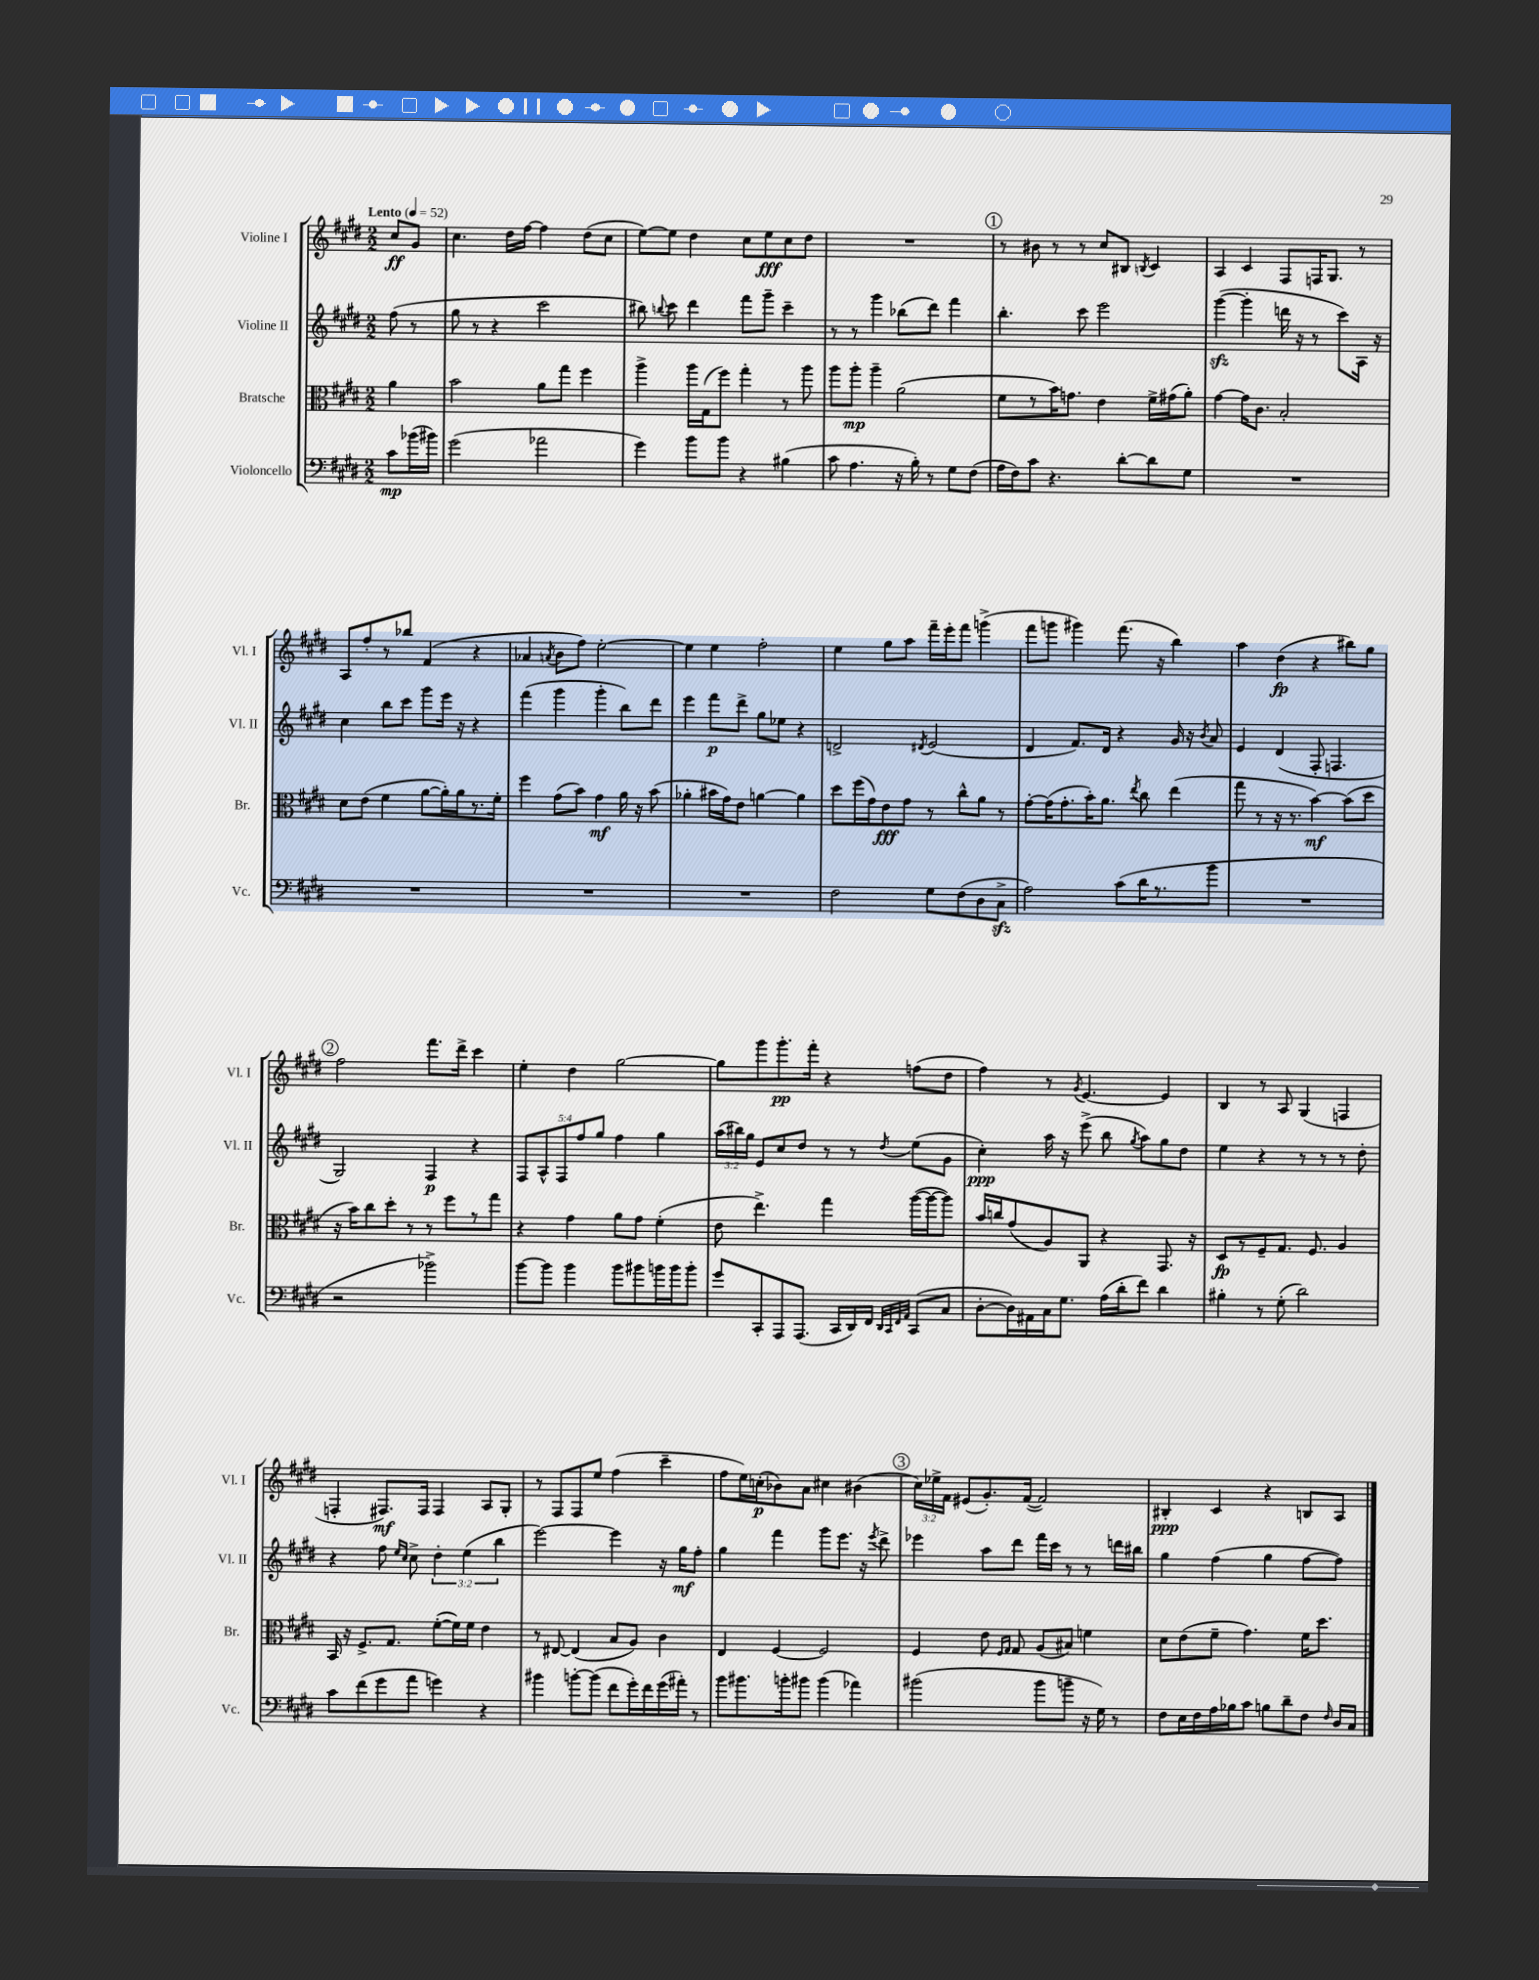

**kern	**dynam	**kern	**dynam	**kern	**dynam	**kern	**dynam
*part4	*part4	*part3	*part3	*part2	*part2	*part1	*part1
*staff4	*staff4	*staff3	*staff3	*staff2	*staff2	*staff1	*staff1
*I"Violoncello	*	*I"Bratsche	*	*I"Violine II	*	*I"Violine I	*
*I'Vc.	*	*I'Br.	*	*I'Vl. II	*	*I'Vl. I	*
*clefF4	*	*clefC3	*	*clefG2	*	*clefG2	*
*k[f#c#g#d#]	*	*k[f#c#g#d#]	*	*k[f#c#g#d#]	*	*k[f#c#g#d#]	*
*M2/2	*	*M2/2	*	*M2/2	*	*M2/2	*
*MM52	*	*MM52	*	*MM52	*	*MM52	*
=	=	=	=	=	=	=	=
!	!	!	!	!	!	!LO:TX:a:B:t=Lento	!
8c#\L	mp	4a\	.	(8ff#\	.	8cc#/L	ff
(16b-X\L	.	.	.	8r	.	8g#/J	.
16b#X\JJ)	.	.	.	.	.	.	.
=1	=1	=1	=1	=1	=1	=1	=1
(2g#\	.	2b\	.	8gg#\	.	4.cc#\	.
.	.	.	.	8r	.	.	.
.	.	.	.	4r	.	.	.
.	.	.	.	.	.	16dd#\LL	.
.	.	.	.	.	.	[16ff#\JJ	.
2a-X\	.	8a\L	.	2ccc#\	.	4ff#\]	.
.	.	8gg#\J	.	.	.	.	.
.	.	4ff#\	.	.	.	(8dd#\L	.
.	.	.	.	.	.	8cc#\J	.
=2	=2	=2	=2	=2	=2	=2	=2
4g#\)	.	4aa^\	.	8bb#X\)	.	[8ee\L)	.
.	.	.	.	8qqbbn/	.	.	.
.	.	.	.	8ccc#\	.	8ee\J]	.
8b\L	.	16aa\LL	.	4ddd#\	.	4dd#\	.
.	.	(16G#\J	.	.	.	.	.
8b\J	.	8ff#\J)	.	.	.	.	.
4r	.	4gg#'\	.	8fff#\L	.	8cc#\L	.
.	.	.	.	8ggg#~\J	.	8ee\	fff
(4B#X\	.	8r	.	4ccc#~\	.	8cc#\	.
.	.	8aa\	.	.	.	8dd#\J	.
=3	=3	=3	=3	=3	=3	=3	=3
8c#\	.	8aa\L	.	8r	.	1r	.
4.A\	.	8aa'\J	mp	8r	.	.	.
.	.	4aa~\	.	4ggg#\	.	.	.
16r	.	(2a\	.	(8bb-X\L	.	.	.
16B'\)	.	.	.	.	.	.	.
8r	.	.	.	8ddd#\J)	.	.	.
8G#\L	.	.	.	4fff#\	.	.	.
(8F#\J	.	.	.	.	.	.	.
!!LO:REH:place=s1:t=1
=4	=4	=4	=4	=4	=4	=4	=4
16A\LL	.	8f#\L	.	4.bb'\	.	8r	.
16F#\J)	.	.	.	.	.	.	.
8c#\J	.	8r	.	.	.	8b#X\	.
4.r	.	16b\K)	.	.	.	8r	.
.	.	8.gn\J	.	.	.	.	.
.	.	.	.	8ccc#\	.	8r	.
.	.	4e\	.	2eee\	.	8cc#/L	.
[8d#'\L	.	.	.	.	.	8B#X/J	.
.	.	.	.	.	.	8qBn/	.
8d#\]	.	16f#^\LL	.	.	.	4c#/	.
.	.	(16g#X\J	.	.	.	.	.
8G#\J	.	8a'\J)	.	.	.	.	.
=5	=5	=5	=5	=5	=5	=5	=5
1r	.	[4g#\	.	([4ggg#zz\	.	4A/	.
.	.	16g#\KL]	.	4ggg#'\]	.	4c#/	.
.	.	8.c#\J	.	.	.	.	.
.	.	2B'/	.	16dddn\	.	8F#/L	.
.	.	.	.	16r	.	.	.
.	.	.	.	8r	.	16Fn/K	.
.	.	.	.	.	.	8.G#/J	.
.	.	.	.	8ccc#\L)	.	.	.
.	.	.	.	16A\Jk	.	8r	.
.	.	.	.	16r	.	.	.
!!LO:LB:g=z
=6	=6	=6	=6	=6	=6	=6	=6
1r	.	8d#\L	.	4cc#\	.	8A/L	.
.	.	(8e\J	.	.	.	8ff#'/	.
.	.	4f#\	.	8bb\L	.	8r	.
.	.	.	.	8ccc#\J	.	8bb-X/J	.
.	.	[8a\L	.	8ggg#\L	.	(4f#/	.
.	.	16a'\L])	.	16eee\Jk	.	.	.
.	.	16a\J	.	16r	.	.	.
.	.	8.r	.	4r	.	4r	.
.	.	16f#'\Jk	.	.	.	.	.
=7	=7	=7	=7	=7	=7	=7	=7
1r	.	4ff#\	.	(4fff#\	.	4a-X/	.
.	.	.	.	.	.	8qan/	.
.	.	(8g#\L	.	4ggg#\	.	8b\L	.
.	.	8b\J)	.	.	.	8ff#\J)	.
.	.	4g#\	mf	4ggg#'\	.	[2ee'\	.
.	.	16a\	.	8bb\L)	.	.	.
.	.	16r	.	.	.	.	.
.	.	(8b\	.	8ddd#\J	.	.	.
=8	=8	=8	=8	=8	=8	=8	=8
1r	.	4a-X'\	.	4eee\	.	4ee\]	.
.	.	16b#X\LL	.	8fff#\L	p	4ee\	.
.	.	16g#\J)	.	.	.	.	.
.	.	8e\J	.	8ddd#^\J	.	.	.
.	.	[4an\	.	8gg#\L	.	2ff#'\	.
.	.	.	.	8ee-X\J	.	.	.
.	.	4a\]	.	4r	.	.	.
=9	=9	=9	=9	=9	=9	=9	=9
2F#\	.	8dd#\L	.	2dn^/	.	4ee\	.
.	.	(16ff#\L	.	.	.	.	.
.	.	16g#\J)	.	.	.	.	.
.	.	8e\	fff	.	.	8gg#\L	.
.	.	8g#\J	.	.	.	8aa\J	.
.	.	.	.	8qd#X/	.	.	.
8G#\L	.	8r	.	(2e/	.	16fff#~\LL	.
.	.	.	.	.	.	16eee'\J	.
(8F#\	.	8cc#^^\L	.	.	.	8fff#\J	.
8D#\	.	8a\J	.	.	.	(4gggn^\	.
8C#zz^\J	.	8r	.	.	.	.	.
=10	=10	=10	=10	=10	=10	=10	=10
2A\)	.	[8g#'\L	.	4d#/	.	8fff#\L	.
.	.	(16g#\K]	.	.	.	8gggn\J	.
.	.	8.g#'\	.	.	.	.	.
.	.	.	.	8.f#/L)	.	4ggg#X\)	.
.	.	16b'\K)	.	.	.	.	.
.	.	8.a\J	.	16d#/Jk	.	.	.
(8c#\L	.	.	.	4r	.	(8.fff#\	.
.	.	8qee/	.	.	.	.	.
16d#\K	.	8cc#\	.	.	.	.	.
8.r	.	.	.	.	.	16r	.
.	.	(4ee\	.	16g#/	.	4bb\)	.
.	.	.	.	16r	.	.	.
.	.	.	.	8qb/	.	.	.
8b\J	.	.	.	8a/	.	.	.
=11	=11	=11	=11	=11	=11	=11	=11
1r	.	8gg#\	.	4e/	.	4aa\	.
.	.	8r	.	.	.	.	.
.	.	16r	.	(4d#/	.	(4dd#\	fp
.	.	8.r	.	.	.	.	.
.	.	[4b\)	mf	8F#'/	.	4r	.
.	.	.	.	4.Fn/	.	.	.
.	.	(8b\L]	.	.	.	8bb#X\L)	.
.	.	8dd#\J	.	.	.	8gg#\J	.
!!LO:LB:g=z
!!LO:REH:place=s1:t=2
=12	=12	=12	=12	=12	=12	=12	=12
2r	.	16r	.	2G#/)	.	2ff#\	.
.	.	16b\KL)	.	.	.	.	.
.	.	8cc#\	.	.	.	.	.
.	.	8dd#'\J	.	.	.	.	.
.	.	8r	.	.	.	.	.
2b-X^\)	.	8r	.	4F#/	p	8.fff#\L	.
.	.	8ff#\L	.	.	.	.	.
.	.	.	.	.	.	16ddd#^\Jk	.
.	.	8r	.	4r	.	4ccc#\	.
.	.	8gg#\J	.	.	.	.	.
=13	=13	=13	=13	=13	=13	=13	=13
[8b\L	.	4r	.	10F#/L	.	4ee'\	.
.	.	.	.	10A^^/	.	.	.
8b\J]	.	.	.	.	.	.	.
.	.	.	.	10F#/	.	.	.
4b\	.	4g#\	.	.	.	4dd#\	.
.	.	.	.	10ff#/	.	.	.
.	.	.	.	10gg#/J	.	.	.
8b\L	.	8a\L	.	4ff#\	.	[2gg#\	.
8b#X\	.	8g#\J	.	.	.	.	.
16bn\L	.	(4f#'\	.	4gg#\	.	.	.
16b\J	.	.	.	.	.	.	.
8b'\J	.	.	.	.	.	.	.
=14	=14	=14	=14	=14	=14	=14	=14
8g#/L	.	8e\	.	(24aa\LL	.	8gg#\L]	.
.	.	.	.	24bb#X\)	.	.	.
.	.	.	.	24gg#\JJ	.	.	.
8CC#'/	.	4.ee^\)	.	8e/L	.	8ggg#\	.
8AAA/	.	.	.	8cc#/	.	8.ggg#'\	pp
(8.AAA/J	.	.	.	8dd#/J	.	.	.
.	.	.	.	.	.	16fff#'\Jk	.
.	.	4gg#\	.	8r	.	4r	.
16CC#/LL	.	.	.	.	.	.	.
16DD#/)	.	.	.	8r	.	.	.
16FF#/JJ	.	.	.	.	.	.	.
32qqDD#/LLL	.	.	.	.	.	.	.
32qqCC#/	.	.	.	.	.	.	.
32qqFF#/	.	.	.	.	.	.	.
32qqAA/JJJ	.	.	.	8qdd#/	.	.	.
(8CC#/L	.	([16aa\LL	.	(8ee\L	.	(8ffn\L	.
.	.	16aa\J_	.	.	.	.	.
8C#/J	.	8aa\J])	.	8g#\J	.	8dd#\J	.
=15	=15	=15	=15	=15	=15	=15	=15
[8D#'\L	.	16b/LL	.	4cc#'\)	ppp	4ff#\)	.
.	.	16ccn/J	.	.	.	.	.
16D#\L])	.	(8g#/	.	.	.	.	.
16AA#X\	.	.	.	.	.	.	.
16C#\J	.	8A/)	.	16aa\	.	8r	.
8.G#\J	.	.	.	16r	.	.	.
.	.	.	.	.	.	8qg#/	.
.	.	8AA/J	.	(8eee^\	.	[4.e/	.
(16A\LL	.	4r	.	8bb\	.	.	.
16d#'\J	.	.	.	.	.	.	.
.	.	.	.	8qgg#/	.	.	.
8f#\J)	.	.	.	8aa\L)	.	.	.
4d#\	.	8.GG#/	.	8gg#\	.	4e/]	.
.	.	.	.	8dd#\J	.	.	.
.	.	16r	.	.	.	.	.
=16	=16	=16	=16	=16	=16	=16	=16
4B#X'\	.	8D#/L	fp	4ee\	.	4B/	.
.	.	8r	.	.	.	.	.
8r	.	8F#~/	.	4r	.	8r	.
(8G#'\	.	8.G#/J	.	.	.	8A/	.
2d#\)	.	.	.	8r	.	(4G#/	.
.	.	8.F#/	.	.	.	.	.
.	.	.	.	8r	.	.	.
.	.	4A/	.	8r	.	4Fn/	.
.	.	.	.	8dd#'\	.	.	.
!!LO:LB:g=z
=17	=17	=17	=17	=17	=17	=17	=17
8c#\L	.	16BB/	.	4r	.	4Fn'/	.
.	.	16r	.	.	.	.	.
(8f#\	.	8.F#^/L	.	.	.	.	.
8g#\	.	.	.	8ff#\	.	8.F#X/L)	mf
.	.	8.G#/J	.	.	.	.	.
.	.	.	.	16qqee/LL	.	.	.
.	.	.	.	16qqcc#/JJ	.	.	.
8a\J	.	.	.	8cc#^\	.	.	.
.	.	.	.	.	.	16F#/Jk	.
4gn\)	.	([8f#'\L	.	6dd#'\	.	4F#/	.
.	.	16f#\L])	.	.	.	.	.
.	.	.	.	(6ee\	.	.	.
.	.	16f#\JJ	.	.	.	.	.
4r	.	4e\	.	.	.	8A/L	.
.	.	.	.	6bb\	.	.	.
.	.	.	.	.	.	8G#'/J	.
=18	=18	=18	=18	=18	=18	=18	=18
4b#X\	.	8r	.	[2eee\)	.	8r	.
.	.	[8E#X/	.	.	.	8F#/L	.
[8bn'\L	.	(4E#/]	.	.	.	8F#/	.
(8b\J]	.	.	.	.	.	8ee/J	.
8f#\L	.	8B/L	.	4eee\]	.	(4ff#\	.
16g#'\L)	.	8A/J)	.	.	.	.	.
16f#\	.	.	.	.	.	.	.
(16g#\	.	4c#\	.	16r	.	4ccc#~\	.
16a#X'\JJ)	.	.	.	16gg#\KL	mf	.	.
8r	.	.	.	8ff#'\J	.	.	.
=19	=19	=19	=19	=19	=19	=19	=19
8b\L	.	4E/	.	4gg#\	.	8ff#\L	.
8.b#X\	.	.	.	.	.	16ee\L)	.
.	.	.	.	.	.	(16ccn'\J	p
.	.	[4F#/	.	4fff#\	.	8b-X\)	.
16bn'\k	.	.	.	.	.	.	.
8b#X\J	.	.	.	.	.	8a\J	.
(4b#\	.	2F#/]	.	8ggg#\L	.	4cc#X\	.
.	.	.	.	8.eee\J	.	.	.
4a-X\)	.	.	.	.	.	(4b#X\	.
.	.	.	.	16r	.	.	.
.	.	.	.	8qeee/	.	.	.
.	.	.	.	8ddd#^\	.	.	.
!!LO:REH:place=s1:t=3
=20	=20	=20	=20	=20	=20	=20	=20
(2b#X\	.	4F#/	.	4eee-X\	.	24cc#\LL)	.
.	.	.	.	.	.	24ee-X^\	.
.	.	.	.	.	.	24f#\JJ	.
.	.	.	.	.	.	(8e#X/L	.
.	.	8e\	.	8aa\L	.	8.g#'/)	.
.	.	16qqF#/LL	.	.	.	.	.
.	.	16qqG#/JJ	.	.	.	.	.
.	.	8G#/	.	8ddd#\J	.	.	.
.	.	.	.	.	.	([16f#/Jk	.
8b#\L	.	(8A/L	.	16fff#\LL	.	2f#/])	.
.	.	.	.	16ccc#\JJ	.	.	.
8bn~\J	.	8B#X/J)	.	8r	.	.	.
16r	.	4fn\	.	8r	.	.	.
16G#\)	.	.	.	.	.	.	.
8r	.	.	.	16dddn\LL	.	.	.
.	.	.	.	16bb#X\JJ	.	.	.
=21	=21	=21	=21	=21	=21	=21	=21
8F#\L	.	8d#\L	.	4gg#\	.	4B#X'/	ppp
16E\L	.	(8e\	.	.	.	.	.
16F#\	.	.	.	.	.	.	.
16A\	.	8f#~\J	.	(4ff#\	.	4c#/	.
16B-X\J	.	.	.	.	.	.	.
8c#\J	.	4.g#\)	.	.	.	.	.
8Bn\L	.	.	.	4gg#\	.	4r	.
8d#~\	.	.	.	.	.	.	.
8F#\J	.	16f#\KL	.	[8ff#\L	.	8Bn/L	.
.	.	8.dd#\J	.	.	.	.	.
16qqF#/	.	.	.	.	.	.	.
16D#/LL	.	.	.	8ff#\J])	.	8A/J	.
16C#/JJ	.	.	.	.	.	.	.
==	==	==	==	==	==	==	==
*-	*-	*-	*-	*-	*-	*-	*-
